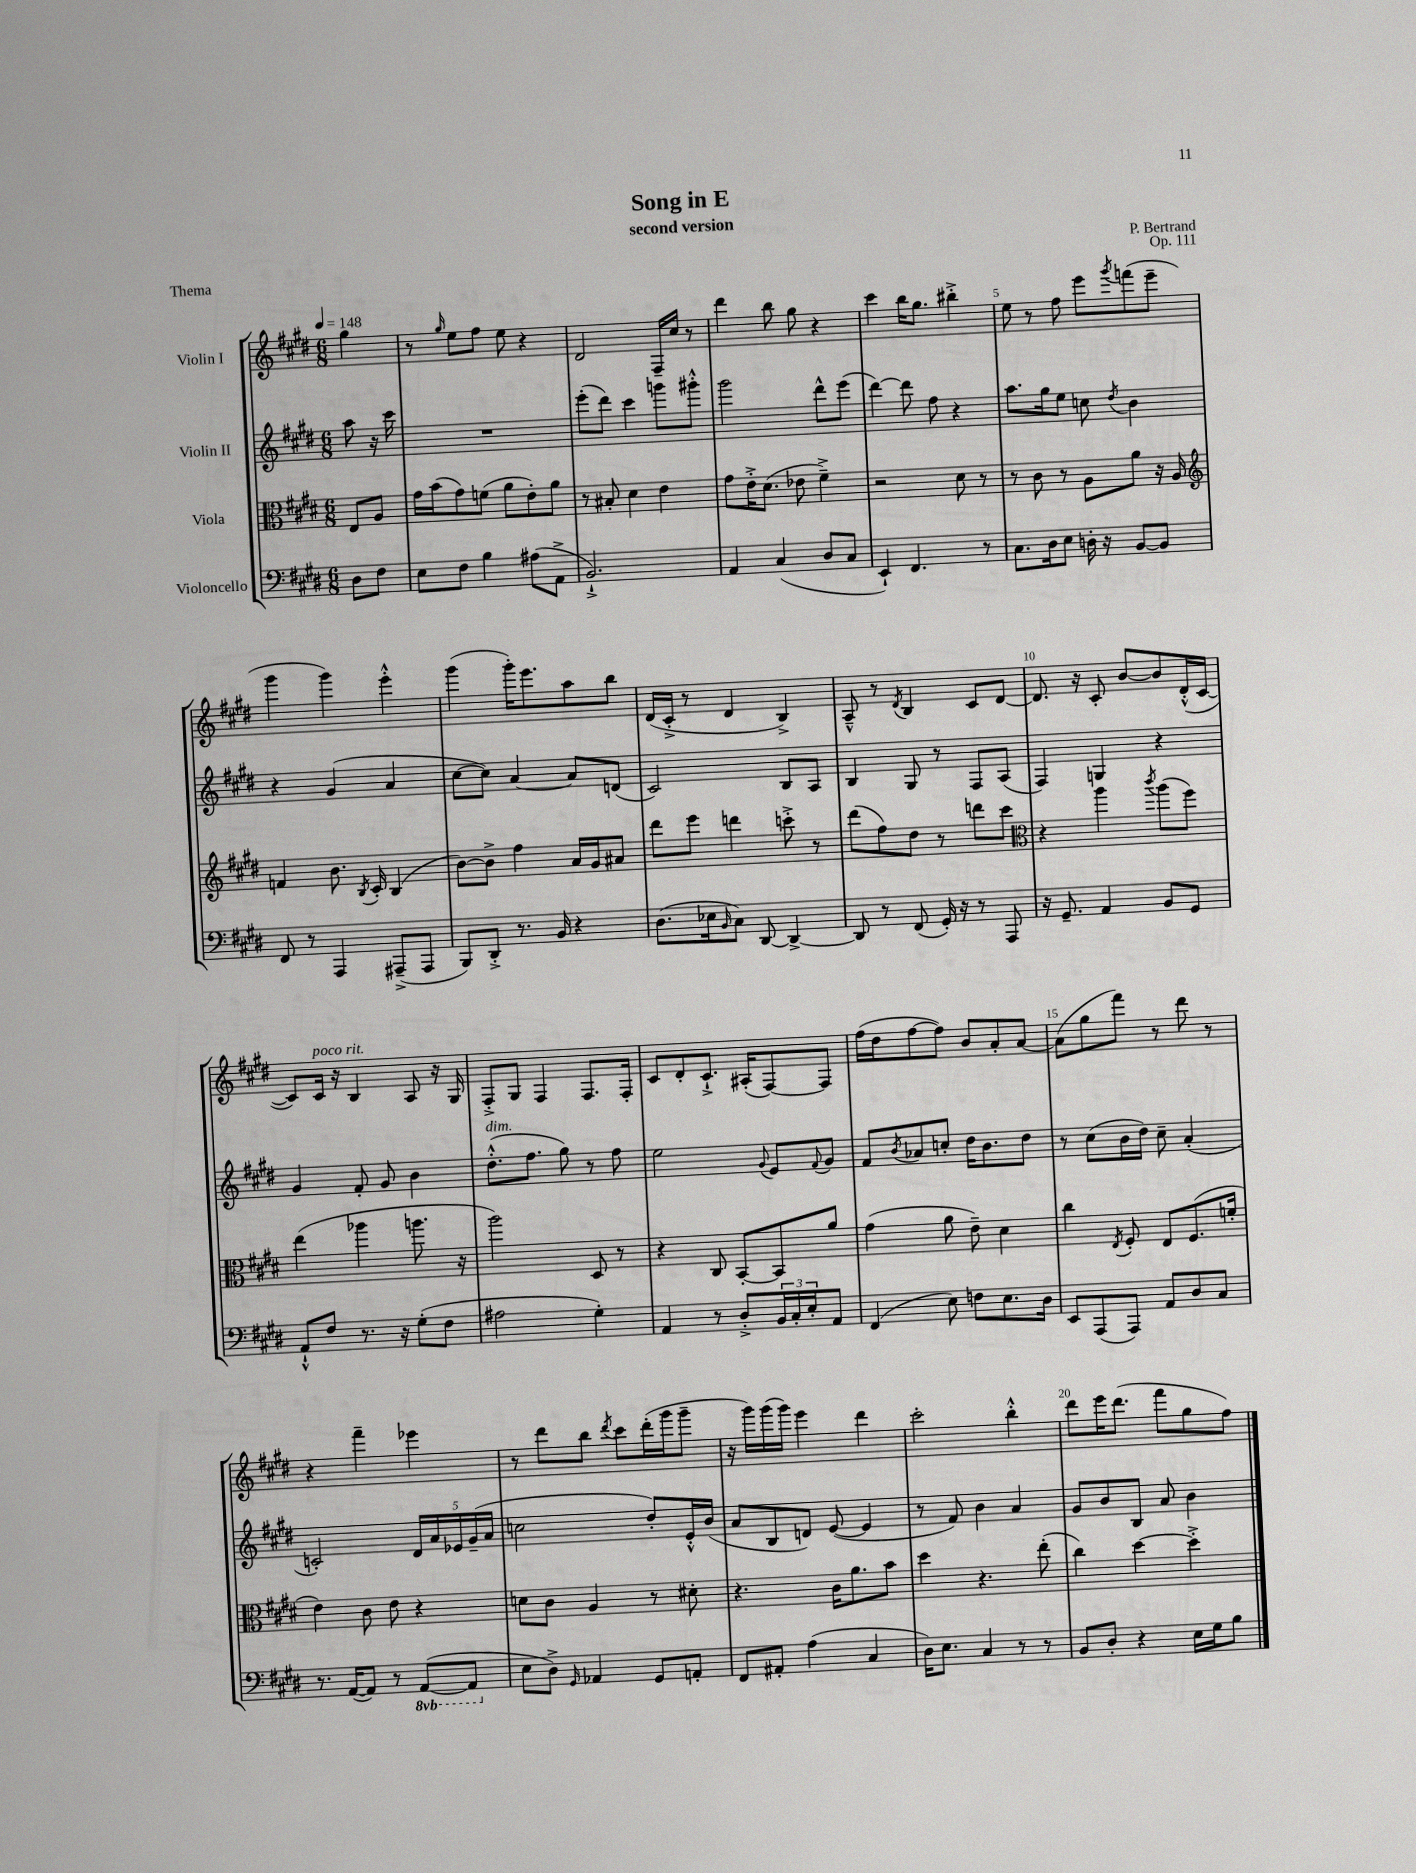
\header { title = "Song in E" composer = "P. Bertrand" subtitle = "second version" opus = "Op. 111" piece = "Thema" }
<<
\new StaffGroup <<
\new Staff = "s0" \with { instrumentName = "Violin I" } {
    \clef treble \key e \major \numericTimeSignature \time 6/8 \partial 4 \tempo 4 = 148
    gis''4 |
    r8 \grace { gis''16 } e''8 fis''8 e''8 r4 |
    dis'2 fis16-- cis''16 r8 |
    dis'''4 b''8 gis''8 r4 |
    cis'''4 b''16 gis''8. bis''4-.-> |
    e''8 r8 fis''8 e'''8 \acciaccatura { gis'''8 } f'''8( e'''8-- |
    gis'''4 gis'''4) e'''4-.-^ |
    gis'''4( gis'''16-.) e'''8. a''8 b''8 |
    dis'16( cis'16-.-> r8 dis'4 b4->) |
    a8---^ r8 \acciaccatura { dis'8 } b4 cis'8 dis'8~ |
    dis'8. r16 cis'8-. b'8~ b'8 dis'16-.-^( cis'16~ |
    cis'8) cis'16^\markup { \italic "poco rit." } r16 b4 a8 r16 gis16 |
    fis8-.-> gis8 fis4 fis8. fis16-. |
    cis'8 dis'8-. cis'8.-!-> ais16-.( fis8~) fis8 |
    fis''16( dis''16 fis''8~ fis''8) b'8 a'8-. a'8~ |
    a'8( gis''8 fis'''8) r8 dis'''8 r8 |
    r4 fis'''4-- ees'''4 |
    r8 dis'''8 b''8 \acciaccatura { dis'''8 } cis'''8 dis'''16-.( gis'''16 gis'''8-- |
    r16 gis'''16) gis'''16( gis'''16) e'''4 dis'''4 |
    cis'''2-. b''4-.-^ |
    dis'''8 e'''16 dis'''8.( fis'''8 gis''8 fis''8) \bar "|." |
}
\new Staff = "s1" \with { instrumentName = "Violin II" } {
    \clef treble \key e \major \numericTimeSignature \time 6/8 \partial 4
    a''8 r16 cis'''16 |
    R2. |
    e'''8-.( dis'''8) cis'''4 g'''8 gis'''8-.-^ |
    gis'''2 dis'''8-^ e'''8( |
    dis'''4~) dis'''8 fis''8 r4 |
    a''8. gis''16 e''8 c''8 \acciaccatura { dis''8 } b'4 |
    r4 gis'4( a'4 |
    cis''8~ cis''8) a'4~ a'8 d'8( |
    cis'2) b8 a8 |
    b4 gis8 r8 fis8 a8( |
    fis4) g4 r4 |
    gis'4 fis'8-. gis'8 b'4 |
    dis''8.-.-^^\markup { \italic "dim." }( fis''8. gis''8) r8 fis''8 |
    e''2 \appoggiatura { gis'8 } e'8 \appoggiatura { fis'8 } gis'8 |
    fis'8 \acciaccatura { b'8 } aes'8 c''8-. dis''16 b'8. dis''8 |
    r8 cis''8( b'16 dis''16) cis''8-- a'4-.( |
    c'2-.) \tuplet 5/4 { dis'16 a'16 ees'16 gis'16--( a'16 } |
    c''2 dis''8-.) e'16-.-^ b'16( |
    a'8 b8 d'8) e'8~( e'4 |
    r8 fis'8) b'4 a'4 |
    gis'8 b'8 b8 a'8 b'4 \bar "|." |
}
\new Staff = "s2" \with { instrumentName = "Viola" } {
    \clef alto \key e \major \numericTimeSignature \time 6/8 \partial 4
    e8 a8 |
    gis'16 b'16( gis'8) f'8( a'8 e'8-.) a'8 |
    r8 bis8-. dis'4 e'4 |
    gis'8 e'16-.-> dis'8.( ees'8 fis'4--->) |
    r2 dis'8 r8 |
    r8 cis'8 r8 a8 a'8 r16 a16 |
    \clef treble f'4 b'8. \acciaccatura { b8 } cis'16-. b4( |
    b'8~) b'8-> fis''4 a'16 gis'16 ais'8 |
    dis'''8 e'''8 d'''4 c'''8-.-> r8 |
    dis'''8( fis''8) dis''8 r8 d'''8 cis'''8 |
    \clef alto r4 a''4 \acciaccatura { cis'''8 } a''8( fis''8) |
    e''4( aes''4 a''8. r16 |
    a''2) dis8 r8 |
    r4 cis8 b,8~-. b,8 a'8 |
    gis'4( a'8 e'8--) dis'4 |
    cis''4 \acciaccatura { e8 } fis8-. e8 fis8.( f'16-. |
    e'4) cis'8 e'8 r4 |
    d'8 cis'8 a4 r8 dis'8-. |
    r4. cis'16 a'8. b'8 |
    dis''4 r4. e''8-.( |
    cis''4) dis''4~ dis''4-.-> \bar "|." |
}
\new Staff = "s3" \with { instrumentName = "Violoncello" } {
    \clef bass \key e \major \numericTimeSignature \time 6/8 \set Staff.ottavationMarkups = #ottavation-simple-ordinals \partial 4
    dis8 fis8 |
    e8 fis8 b4 ais8( a,8-> |
    b,2.-!->) |
    a,4 cis4( dis8 cis8 |
    e,4-!) fis,4. r8 |
    cis8. dis16 e8 d16-. r16 b,8~ b,8 |
    fis,8 r8 a,,4 ais,,8--->( ais,,8 |
    b,,8) dis,8-.-> r8. b,16 r4 |
    dis8.( ees16 \grace { b,16 } cis8) dis,8~ dis,4~-> |
    dis,8 r8 fis,8( gis,16-.) r16 r8 a,,8 |
    r16 gis,8.-- a,4 b,8 gis,8 |
    a,8-!-^ fis8 r8. r16 gis8-.( fis8 |
    ais2 gis4-.) |
    a,4 r8 dis8-.-> \tuplet 3/2 { b,16 cis16-. e16-. } a,8 |
    fis,4( e8) f8 e8. dis16 |
    e,8 a,,8( a,,8) a,8 dis8 cis8 |
    r8. a,16~( a,8) r8 \ottava #-1 a,,8~( a,,8 \ottava #0 |
    e8 dis8->) \grace { gis,16 } aes,4 gis,8 a,8-. |
    fis,8 ais,8-. a4( cis4 |
    dis16) e8. cis4 r8 r8 |
    b,8 dis8-. r4 e16 gis16 b8 \bar "|." |
}
>>
>>
\layout { \context { \Score \override BarNumber.break-visibility = ##(#f #t #t) barNumberVisibility = #(every-nth-bar-number-visible 5) } }
